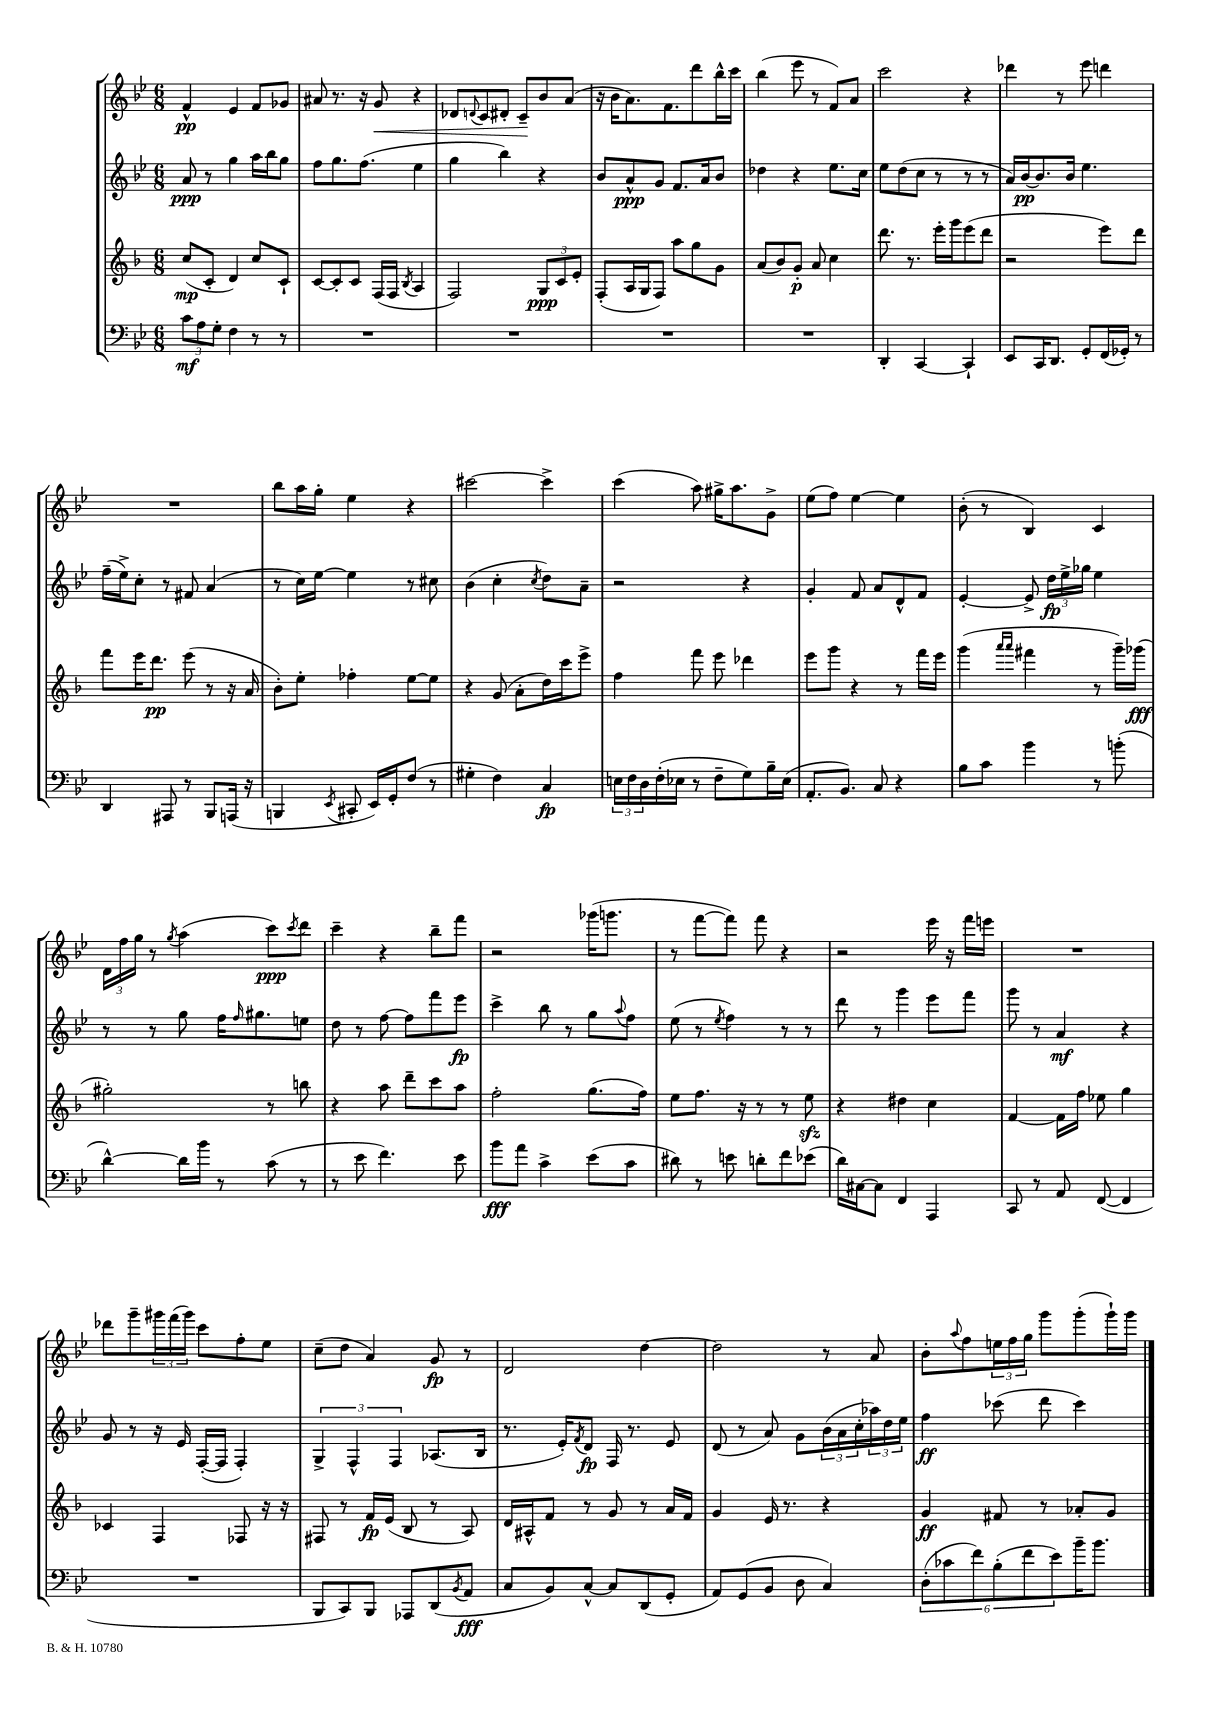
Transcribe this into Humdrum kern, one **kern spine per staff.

**kern	**dynam	**kern	**dynam	**kern	**dynam	**kern	**dynam
*part4	*part4	*part3	*part3	*part2	*part2	*part1	*part1
*staff4	*staff4	*staff3	*staff3	*staff2	*staff2	*staff1	*staff1
*clefF4	*	*clefG2	*	*clefG2	*	*clefG2	*
*k[b-e-]	*	*k[b-]	*	*k[b-e-]	*	*k[b-e-]	*
*M6/8	*	*M6/8	*	*M6/8	*	*M6/8	*
=1	=1	=1	=1	=1	=1	=1	=1
12c\L	mf	(8cc/L	mp	8a/	ppp	4f^^/	pp
12A\	.	.	.	.	.	.	.
.	.	8c'/J	.	8r	.	.	.
12G'\J	.	.	.	.	.	.	.
4F\	.	4d/)	.	4gg\	.	4e-/	.
8r	.	8cc/L	.	16aa\LL	.	8f/L	.
.	.	.	.	16bb-\J	.	.	.
8r	.	8c`/J	.	8gg\J	.	8g-X/J	.
=2	=2	=2	=2	=2	=2	=2	=2
2.r	.	[8c/L	.	8ff\L	.	8a#X/	.
.	.	8c'/]	.	8.gg\	.	8.r	.
.	.	8c/J	.	.	.	.	.
.	.	.	.	(8.ff\J	.	16r	.
!	!	!	!	!	!	!	!LO:HP:b
.	.	(16F/LL	.	.	.	8g/	<
.	.	16F/JJ	.	.	.	.	.
.	.	8qB-/	.	.	.	.	.
.	.	4A/	.	4ee-\	.	4r	.
=3	=3	=3	=3	=3	=3	=3	=3
2.r	.	2F/)	.	4gg\	.	8d-X/L	.
.	.	.	.	.	.	8qqdn/	.
.	.	.	.	.	.	8c/	.
.	.	.	.	4bb-\)	.	8d#X'/J	.
.	.	.	.	.	.	8c~/L	.
.	.	12G/L	ppp	4r	.	8b-/	[
.	.	12c/	.	.	.	.	.
.	.	.	.	.	.	(8a/J	.
.	.	12e'/J	.	.	.	.	.
=4	=4	=4	=4	=4	=4	=4	=4
2.r	.	(8F'/L	.	8b-/L	.	16r	.
.	.	.	.	.	.	16b-\KL	.
.	.	16A/L	.	8a^^/	ppp	8.a\)	.
.	.	16G/J	.	.	.	.	.
.	.	8F/J)	.	8g/J	.	.	.
.	.	.	.	.	.	8.f\	.
.	.	8aa\L	.	8.f/L	.	.	.
.	.	8gg\	.	.	.	8ddd\	.
.	.	.	.	16a/k	.	.	.
.	.	8g\J	.	8b-/J	.	16bb-^^\L	.
.	.	.	.	.	.	16ccc\JJ	.
=5	=5	=5	=5	=5	=5	=5	=5
2.r	.	(8a/L	.	4dd-X\	.	(4bb-\	.
.	.	8b-/)	.	.	.	.	.
.	.	8g'/J	p	4r	.	8eee-\	.
.	.	8a/	.	.	.	8r	.
.	.	4cc\	.	8.ee-\L	.	8f/L)	.
.	.	.	.	.	.	8a/J	.
.	.	.	.	16cc\Jk	.	.	.
=6	=6	=6	=6	=6	=6	=6	=6
4DD'/	.	8.ddd\	.	8ee-\L	.	2ccc\	.
.	.	.	.	(8dd\	.	.	.
.	.	8.r	.	.	.	.	.
[4CC/	.	.	.	8cc\J	.	.	.
.	.	16eee'\LL	.	8r	.	.	.
.	.	16ggg\J	.	.	.	.	.
4CC`/]	.	(8eee\	.	8r	.	4r	.
.	.	8ddd\J	.	8r	.	.	.
=7	=7	=7	=7	=7	=7	=7	=7
8EE-/L	.	2r	.	16a/LL)	.	4ddd-X\	.
.	.	.	.	[16b-/J	pp	.	.
16CC/K	.	.	.	8.b-/]	.	.	.
8.DD/J	.	.	.	.	.	.	.
.	.	.	.	.	.	8r	.
.	.	.	.	16b-/Jk	.	.	.
8GG'/L	.	.	.	4.ee-\	.	8eee-\	.
(16FF/L	.	8eee\L)	.	.	.	4dddn\	.
16GG-X'/JJ)	.	.	.	.	.	.	.
8r	.	8ddd\J	.	.	.	.	.
!!LO:LB:g=z
=8	=8	=8	=8	=8	=8	=8	=8
4DD/	.	8fff\L	.	(16ff~\LL	.	2.r	.
.	.	.	.	16ee-^\J)	.	.	.
.	.	16eee\K	.	8cc'\J	.	.	.
.	.	8.ddd\J	pp	.	.	.	.
8AAA#X/	.	.	.	8r	.	.	.
8r	.	(8eee\	.	8f#X/	.	.	.
8BBB-/L	.	8r	.	(4a/	.	.	.
(16AAAn/Jk	.	16r	.	.	.	.	.
16r	.	16a/	.	.	.	.	.
=9	=9	=9	=9	=9	=9	=9	=9
4BBBn/	.	8b-'\L)	.	8r	.	8bb-\L	.
.	.	8ee'\J	.	16cc\LL)	.	16aa\L	.
.	.	.	.	[16ee-\JJ	.	16gg'\JJ	.
8qEE-/	.	.	.	.	.	.	.
8CC#X'/	.	4ff-X'\	.	4ee-\]	.	4ee-\	.
16EE-/LL)	.	.	.	.	.	.	.
16GG'/J	.	.	.	.	.	.	.
(8F/J	.	[8ee\L	.	8r	.	4r	.
8r	.	8ee\J]	.	8cc#X\	.	.	.
=10	=10	=10	=10	=10	=10	=10	=10
4G#X'\	.	4r	.	(4b-\	.	[2ccc#X\	.
4F\)	.	(8g/	.	4cc'\	.	.	.
.	.	8a'\L	.	.	.	.	.
.	.	.	.	8qcc/	.	.	.
4C/	fp	16dd\L)	.	8dd\L)	.	4ccc#^\]	.
.	.	16ccc\J	.	.	.	.	.
.	.	8eee^\J	.	8a~\J	.	.	.
=11	=11	=11	=11	=11	=11	=11	=11
24En\LL	.	4ff\	.	2r	.	(4ccc\	.
24F\	.	.	.	.	.	.	.
24D\	.	.	.	.	.	.	.
(16F'\	.	.	.	.	.	.	.
16E-X\JJ	.	.	.	.	.	.	.
8r	.	8fff\	.	.	.	8aa\)	.
8F~\L	.	8eee\	.	.	.	16gg#X^\KL	.
.	.	.	.	.	.	8.aa\	.
8G\)	.	4ddd-X\	.	4r	.	.	.
16B-~\L	.	.	.	.	.	8g^\J	.
(16E-\JJ	.	.	.	.	.	.	.
=12	=12	=12	=12	=12	=12	=12	=12
8.AA'/L	.	8eee\L	.	4g'/	.	(8ee-\L	.
.	.	8ggg\J	.	.	.	8ff\J)	.
8.BB-/J)	.	.	.	.	.	.	.
.	.	4r	.	8f/	.	[4ee-\	.
8C/	.	.	.	8a/L	.	.	.
4r	.	8r	.	8d^^/	.	4ee-\]	.
.	.	16fff\LL	.	8f/J	.	.	.
.	.	16eee\JJ	.	.	.	.	.
=13	=13	=13	=13	=13	=13	=13	=13
8B-\L	.	(4ggg\	.	[4e-'/	.	(8b-'\	.
8c\J	.	.	.	.	.	8r	.
.	.	16qqaaa/LL	.	.	.	.	.
.	.	16qqaaa/JJ	.	.	.	.	.
4b-\	.	4fff#X\	.	8e-^/]	.	4B-/)	.
.	.	.	.	24dd\LL	fp	.	.
.	.	.	.	24ee-^\	.	.	.
.	.	.	.	24gg-X\JJ	.	.	.
8r	.	8r	.	4ee-\	.	4c/	.
(8bn'\	.	16ggg~\LL)	.	.	.	.	.
.	.	(16ggg-X\JJ	fff	.	.	.	.
!!LO:LB:g=z
=14	=14	=14	=14	=14	=14	=14	=14
[4d^^\)	.	2gg#X'\)	.	8r	.	24d\LL	.
.	.	.	.	.	.	24ff\	.
.	.	.	.	.	.	24gg\JJ	.
.	.	.	.	8r	.	8r	.
.	.	.	.	.	.	8qgg/	.
16d\LL]	.	.	.	8gg\	.	(4aa\	.
16b-\JJ	.	.	.	.	.	.	.
8r	.	.	.	16ff\KL	.	.	.
.	.	.	.	16qqff/	.	.	.
.	.	.	.	8.gg#X\	.	.	.
(8c\	.	8r	.	.	.	8ccc\L)	ppp
.	.	.	.	.	.	8qccc/	.
8r	.	8bbn\	.	8een\J	.	8ddd\J	.
=15	=15	=15	=15	=15	=15	=15	=15
8r	.	4r	.	8dd\	.	4ccc~\	.
8e-\	.	.	.	8r	.	.	.
4.f\)	.	8aa\	.	[8ff\	.	4r	.
.	.	8ddd~\L	.	8ff\L]	.	.	.
.	.	8ccc\	.	8fff\	.	8bb-~\L	.
8e-\	.	8aa\J	.	8eee-\J	fp	8fff\J	.
=16	=16	=16	=16	=16	=16	=16	=16
8b-\L	fff	2ff'\	.	4ccc^\	.	2r	.
8a\J	.	.	.	.	.	.	.
4c^\	.	.	.	8bb-\	.	.	.
.	.	.	.	8r	.	.	.
(8e-\L	.	(8.gg\L	.	8gg\L	.	(16ggg-X\KL	.
.	.	.	.	.	.	8.gggn\J	.
.	.	.	.	8qqaa/	.	.	.
8c\J	.	.	.	8ff\J	.	.	.
.	.	16ff\Jk)	.	.	.	.	.
=17	=17	=17	=17	=17	=17	=17	=17
8d#X\)	.	8ee\L	.	(8ee-\	.	8r	.
8r	.	8.ff\J	.	8r	.	[8fff\L	.
.	.	.	.	8qee-/	.	.	.
8en\	.	.	.	4ff\)	.	8fff\J])	.
.	.	16r	.	.	.	.	.
8dn'\L	.	8r	.	.	.	8fff\	.
8f\	.	8r	.	8r	.	4r	.
(8e-X\J	.	8eezz\	.	8r	.	.	.
=18	=18	=18	=18	=18	=18	=18	=18
16d\LL)	.	4r	.	8ddd\	.	2r	.
[16C#X\J	.	.	.	.	.	.	.
8C#\J]	.	.	.	8r	.	.	.
4FF/	.	4dd#X\	.	4ggg\	.	.	.
4AAA/	.	4cc\	.	8eee-\L	.	16eee-\	.
.	.	.	.	.	.	16r	.
.	.	.	.	8fff\J	.	16fff\LL	.
.	.	.	.	.	.	16eeen\JJ	.
=19	=19	=19	=19	=19	=19	=19	=19
8CC/	.	[4f/	.	8ggg\	.	2.r	.
8r	.	.	.	8r	.	.	.
8AA/	.	16f\LL]	.	4a/	mf	.	.
.	.	16ff\JJ	.	.	.	.	.
([8FF/	.	8ee-X\	.	.	.	.	.
4FF/]	.	4gg\	.	4r	.	.	.
!!LO:LB:g=z
=20	=20	=20	=20	=20	=20	=20	=20
2.r	.	4c-X/	.	8g/	.	8ddd-X\L	.
.	.	.	.	8r	.	8ggg~\	.
.	.	4F/	.	16r	.	24ggg#X\L	.
.	.	.	.	.	.	(24fff\	.
.	.	.	.	16e-/	.	.	.
.	.	.	.	.	.	24ggg#\JJ)	.
.	.	.	.	([16F'/LL	.	8ccc\L	.
.	.	.	.	16F/JJ]	.	.	.
.	.	8F-X/	.	4F'/)	.	8ff'\	.
.	.	16r	.	.	.	8ee-\J	.
.	.	16r	.	.	.	.	.
=21	=21	=21	=21	=21	=21	=21	=21
8BBB-/L	.	8F#X/	.	6G^/	.	(8cc~\L	.
8CC/)	.	8r	.	.	.	8dd\J	.
.	.	.	.	6F^^/	.	.	.
8BBB-/J	.	16f/LL	fp	.	.	4a/)	.
.	.	(16e/JJ	.	.	.	.	.
.	.	.	.	6F/	.	.	.
8AAA-X/L	.	8B-/	.	.	.	.	.
(8DD/	.	8r	.	(8.A-X/L	.	8g/	fp
8qBB-/	.	.	.	.	.	.	.
8AA/J	fff	8A/)	.	.	.	8r	.
.	.	.	.	16B-/Jk	.	.	.
=22	=22	=22	=22	=22	=22	=22	=22
8C/L	.	16d/LL	.	8.r	.	2d/	.
.	.	16A#X^^/J	.	.	.	.	.
8BB-/)	.	8f/J	.	.	.	.	.
.	.	.	.	16e-'/KL)	.	.	.
.	.	.	.	8qf/	.	.	.
[8C^^/J	.	8r	.	8d/J	fp	.	.
8C/L]	.	8g/	.	16F/	.	.	.
.	.	.	.	8.r	.	.	.
(8DD/	.	8r	.	.	.	[4dd\	.
8GG'/J	.	16a/LL	.	8e-/	.	.	.
.	.	16f/JJ	.	.	.	.	.
=23	=23	=23	=23	=23	=23	=23	=23
8AA/L)	.	4g/	.	(8d/	.	2dd\]	.
(8GG/	.	.	.	8r	.	.	.
8BB-/J	.	16e/	.	8a/)	.	.	.
.	.	8.r	.	.	.	.	.
8D\	.	.	.	8g\L	.	.	.
4C/)	.	4r	.	(24b-\L	.	8r	.
.	.	.	.	24a\	.	.	.
.	.	.	.	24cc'\	.	.	.
.	.	.	.	24aa-X\)	.	8a/	.
.	.	.	.	24dd\	.	.	.
.	.	.	.	24ee-\JJ	.	.	.
=24	=24	=24	=24	=24	=24	=24	=24
(12D'\L	.	4g/	ff	4ff\	ff	8b-'\L	.
12c-X\	.	.	.	.	.	.	.
.	.	.	.	.	.	8qqaa/	.
.	.	.	.	.	.	8ff\	.
12f\)	.	.	.	.	.	.	.
(12B-'\	.	8f#X/	.	(8ccc-X\	.	24een\L	.
.	.	.	.	.	.	24ff\	.
12f\	.	.	.	.	.	24gg\JJ	.
.	.	8r	.	8ddd\	.	8ggg\L	.
12e-\)	.	.	.	.	.	.	.
16b-~\K	.	8a-X'/L	.	4ccc-\)	.	(8ggg'\	.
8.b-\J	.	.	.	.	.	.	.
.	.	8g/J	.	.	.	16ggg`\L)	.
.	.	.	.	.	.	16ggg\JJ	.
==	==	==	==	==	==	==	==
*-	*-	*-	*-	*-	*-	*-	*-
